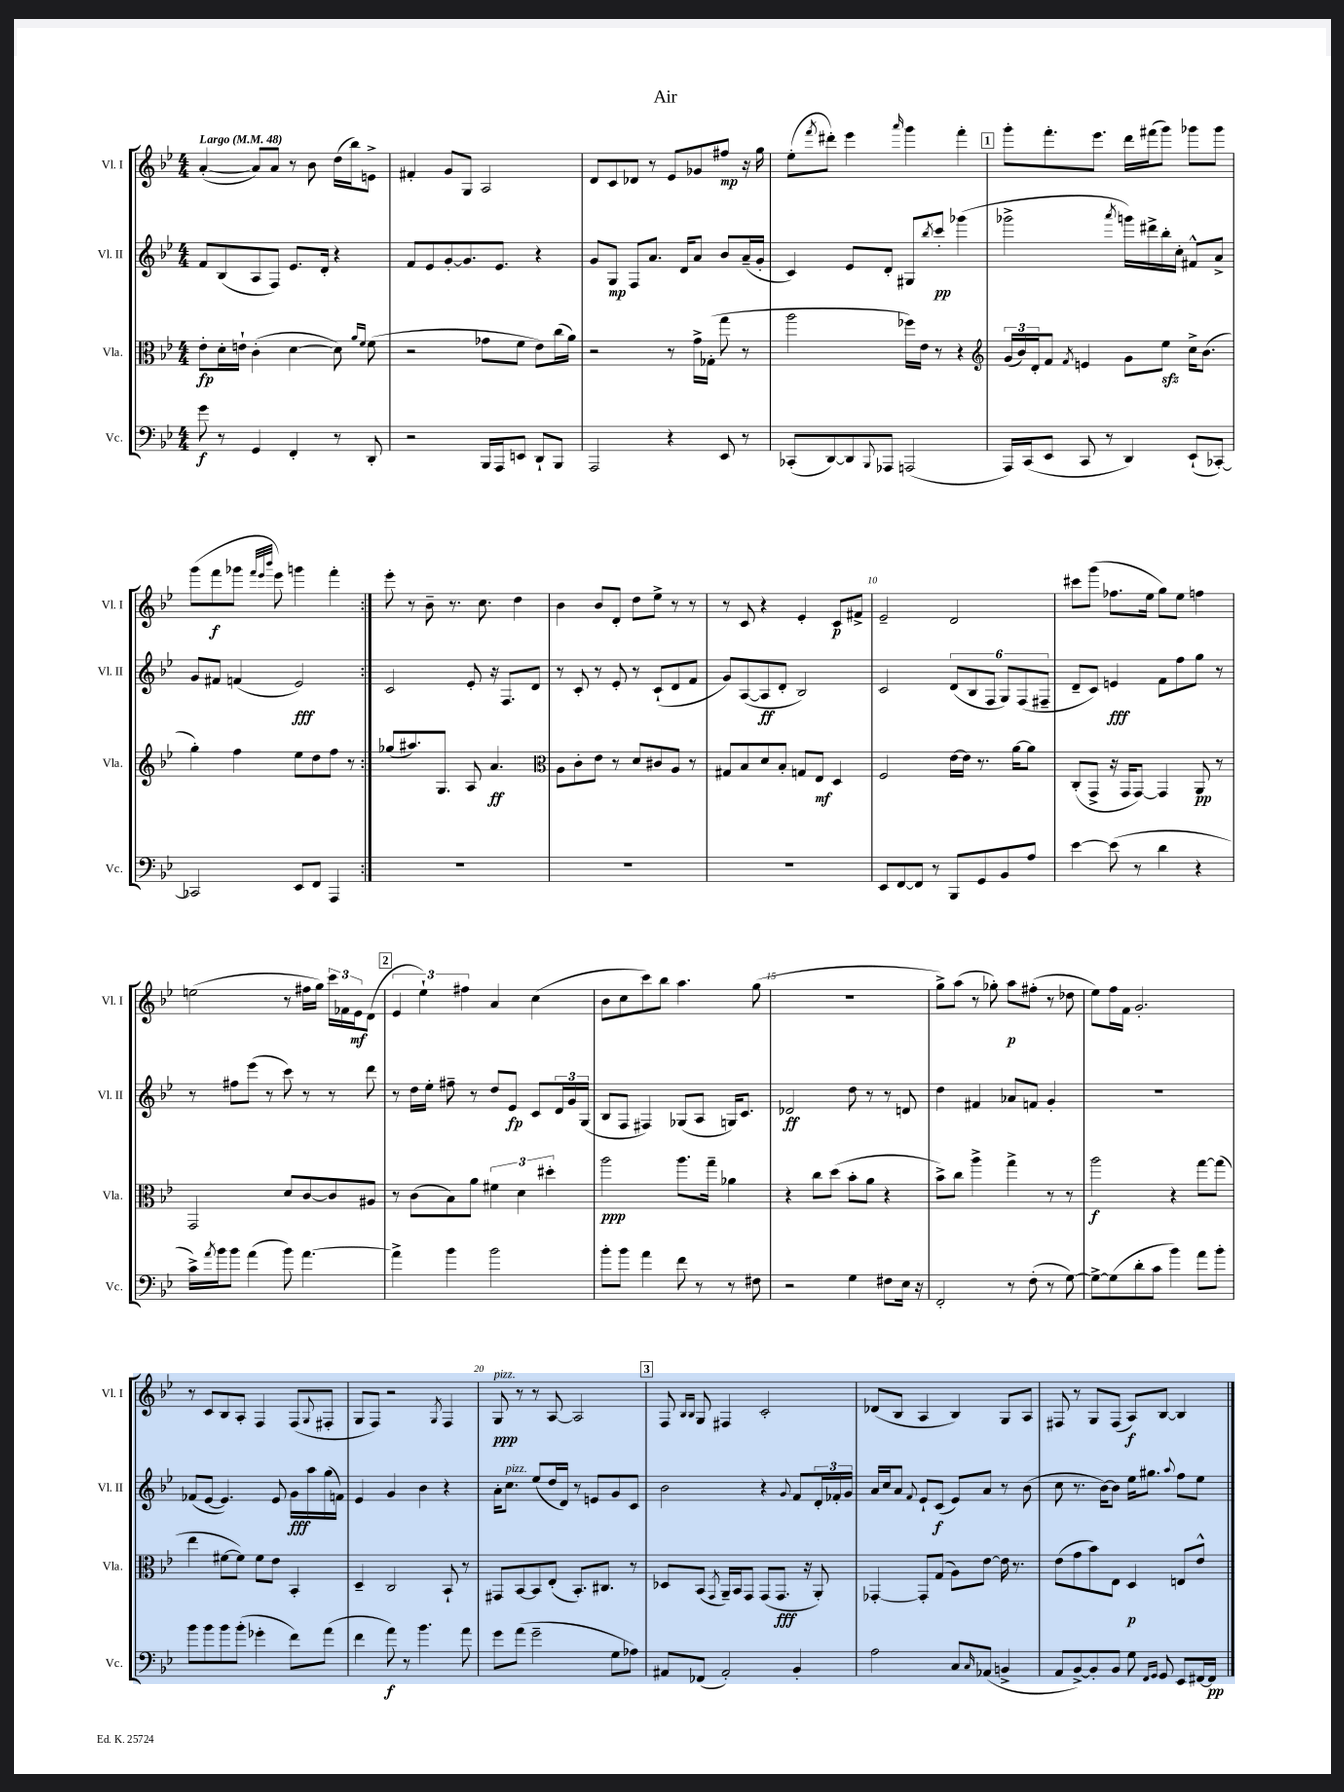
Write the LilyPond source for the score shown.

\header { title = "Air" }
<<
\new StaffGroup <<
\new Staff = "s0" \with { instrumentName = "Vl. I" shortInstrumentName = "Vl. I" } {
    \clef treble \key bes \major \numericTimeSignature \time 4/4 \tempo "Largo" 4 = 48
    \repeat volta 2 { a'4~-.( a'8) a'8 r8 bes'8 d''16( bes''16) e'8-> |
    fis'4-. g'8 g8 a2 |
    d'8 c'8 des'8 r8 ees'8 ges'8 fis''8\mp r16 g''16 |
    ees''8-.( \acciaccatura { f'''8 } dis'''8-.) ees'''4 \grace { a'''16 } g'''4 f'''4-. |
    \mark \markup { \box "1" } g'''8-. f'''8.-. ees'''8. d'''16 fis'''16( g'''8) ges'''8 ges'''8 |
    g'''8( f'''8\f ges'''8 \grace { f'''32 ees'''32 bes'''32 } ees'''8) g'''4 f'''4-. | }
    ees'''8-. r8 bes'8-- r8. c''8. d''4 |
    bes'4 bes'8 d'8-. d''8 ees''8-> r8 r8 |
    r8 c'8 r4 ees'4-. c'8\p fis'8-> |
    ees'2-- d'2 |
    cis'''8 g'''8( fes''8. ees''16 g''8) ees''8 f''4 |
    e''2( r8 fis''16 g''16) \tuplet 3/2 { c'''16 fes'16 ees'16\mf } d'8( |
    \mark \markup { \box "2" } \tuplet 3/2 { ees'4 ees''4-!) fis''4 } a'4 c''4( |
    bes'8 c''8 c'''8) bes''8 a''4. g''8( |
    R1 |
    g''8->) a''8( r8 ges''8-.) a''8\p fis''8-.( r8 des''8 |
    ees''8) f''16 f'16 g'2.-. |
    r8 c'8 bes8 a8-. f4 f8( \appoggiatura { g8 } fis8-. |
    g8 f8) r2 \acciaccatura { g8 } f4 |
    g8\ppp^\markup { \italic "pizz." } r8 r8 a8~ a2 |
    \mark \markup { \box "3" } f8 \grace { bes16 bes16 } g8 fis4 c'2-. |
    des'8( bes8 a4 bes4) g8 a8 |
    fis8 r8 g8 fis8( a8\f) bes8~ bes4 \bar "|." |
}
\new Staff = "s1" \with { instrumentName = "Vl. II" shortInstrumentName = "Vl. II" } {
    \clef treble \key bes \major \numericTimeSignature \time 4/4
    \repeat volta 2 { f'8 bes8( a8 f8) ees'8. d'16-. r4 |
    f'8 ees'8 g'8~-. g'8. ees'8. r4 |
    g'8 g8\mp f8 a'8. d'16 a'8 bes'8 a'16--( g'16-. |
    c'4) ees'8 d'8-. gis8 \acciaccatura { bes''8 } c'''8-.\pp ges'''4( |
    \mark \markup { \box "1" } ges'''2-> \acciaccatura { a'''8 } g'''16) dis'''16-> bes''16-. c''16-. fis'8-^ a'8-> |
    g'8 fis'8 f'4( ees'2\fff) | }
    c'2 ees'8-. r16 f8. d'8 |
    r8 c'8-. r8 ees'8-. r8 c'8-!( d'8 f'8 |
    g'8) a8~( a8\ff d'8-. bes2) |
    c'2 \tuplet 6/4 { d'8( bes8 f8 g8) f8( fis8-- } |
    d'8-- c'8) e'4\fff f'8 f''8 g''8 r8 |
    r8 fis''8 ees'''8( r8 c'''8) r8 r8 d'''8 |
    \mark \markup { \box "2" } r8 d''16 ees''16-. fis''8-- r8 d''8 ees'8\fp c'8 \tuplet 3/2 { d'16 g'16 g16( } |
    bes8 f8 fis4) ges8( a8 g16) c'8. |
    des'2\ff d''8 r8 r8 d'8 |
    d''4 fis'4 aes'8 f'8 g'4-. |
    R1 |
    fes'8( ees'8~ ees'4.) ees'8 g'16\fff a''16 g''16( f'16) |
    ees'4 g'4 bes'4 r4 |
    a'16-. c''8.^\markup { \italic "pizz." } ees''8( d''16 d'16) r8 e'8 g'8 c'8 |
    \mark \markup { \box "3" } bes'2 r4 \appoggiatura { g'8 } f'8 \tuplet 3/2 { d'16-. fes'16-. g'16 } |
    a'16 c''16 a'8 \appoggiatura { f'8 } ees'8-! c'8\f( ees'8) a'8 r8 bes'8( |
    c''8 r8. bes'16~) bes'8 ees''16 gis''8. \appoggiatura { a''8 } f''8 ees''8 \bar "|." |
}
\new Staff = "s2" \with { instrumentName = "Vla." shortInstrumentName = "Vla." } {
    \clef alto \key bes \major \numericTimeSignature \time 4/4
    \repeat volta 2 { ees'8-.\fp d'16-. e'16-! c'4-.( d'4~ d'8) \grace { a'16 f'16 } f'8( |
    r2 ges'8 f'8 ees'8) c''16( a'16) |
    r2 r8 g'16-> ges16-.( g''8 r8 |
    a''2 fes''16) ees'16 r8 r4 |
    \mark \markup { \box "1" } \clef treble \tuplet 3/2 { g'16( bes'16) d'16-. } f'8 \acciaccatura { f'8 } e'4 g'8 ees''8\sfz c''16-> bes'8.( |
    g''4-.) f''4 ees''8 d''8 f''8 r8 | }
    ges''8( ais''8.) g8. a8 a'4.\ff |
    \clef alto a8 c'8-. ees'8 r8 d'8 cis'8 a8 r8 |
    gis8 bes8 d'8 bes8-. g8 ees8\mf d4 |
    f2 ees'16~ ees'16 r8. a'16~ a'8 |
    c8-.( g,8-> r16 g,16 g,8~) g,4 a,8\pp r8 |
    g,2 d'8 c'8~ c'8 ais8 |
    \mark \markup { \box "2" } r8 c'8( bes8) a'8 \tuplet 3/2 { fis'4 d'4 dis''4-. } |
    a''2\ppp a''8. g''16-- aes'4 |
    r4 c''8 d''8( bes'8-. a'8 r4 |
    bes'8->) c''8 a''4-> g''4-> r8 r8 |
    a''2\f r4 g''8~ g''8( |
    ees''4 fis'8~ fis'8) fis'8 ees'8 bes,4-. |
    d4-- c2 bes,8-! r8 |
    gis,8 bes,8~ bes,8 ees8-.( bes,8.-.) cis8. r8 |
    \mark \markup { \box "3" } des8 bes,8( \acciaccatura { g,8 } a,16--) bes,16 g,8 g,8( g,8.\fff r16 a,8-.) |
    ges,4~-. ges,8-. g8( a8) ees'8~ ees'16 r8. |
    ees'8( g'8 bes'8) ees8 d4\p e8 ees'8-^ \bar "|." |
}
\new Staff = "s3" \with { instrumentName = "Vc." shortInstrumentName = "Vc." } {
    \clef bass \key bes \major \numericTimeSignature \time 4/4
    \repeat volta 2 { g'8\f r8 g,4 f,4-. r8 d,8-. |
    r2 bes,,16 a,,16 e,8 d,8-! bes,,8 |
    a,,2 r4 ees,8 r8 |
    ces,8-.( d,8~) d,8 \appoggiatura { bes,,8 } aes,,8 a,,2( |
    \mark \markup { \box "1" } a,,16) c,16( ees,8 c,8 r8 d,4) ees,8-!( ces,8~-.) |
    ces,2 ees,8 f,8 a,,4 | }
    R1 |
    R1 |
    R1 |
    ees,8 f,8~ f,8 r8 bes,,8 g,8 bes,8 a8 |
    ees'4~ ees'8( r8 d'4 r4 |
    c'16->) \acciaccatura { a'8 } bes'16 bes'8 a'4( bes'8) a'4.~ |
    \mark \markup { \box "2" } a'4-> bes'4 bes'2 |
    bes'8-. bes'8 a'4 f'8 r8 r8 fis8 |
    r2 g4 fis8 ees16 r16 |
    f,2-. r8 f8-.( r8 g8~) |
    g8~-> g8( d'8-. c'8 bes'4) a'8 bes'8-. |
    bes'8 bes'8 bes'8 bes'8-.( ges'4-. f'8) a'8( |
    f'4 a'8\f) r8 bes'4. a'8 |
    g'8 a'8( g'2-- g8 aes8) |
    \mark \markup { \box "3" } ais,8 fes,8( ais,2-.) bes,4-. |
    a2 c8 \grace { c16 } aes,8( b,4-> |
    a,8 bes,8~->) bes,8-. bes,8 g8 \grace { f,16 g,16 } g,8 ees,8 fis,16~ fis,16\pp \bar "|." |
}
>>
>>
\layout { \context { \Score \override BarNumber.break-visibility = ##(#f #t #t) barNumberVisibility = #(every-nth-bar-number-visible 5) } }
